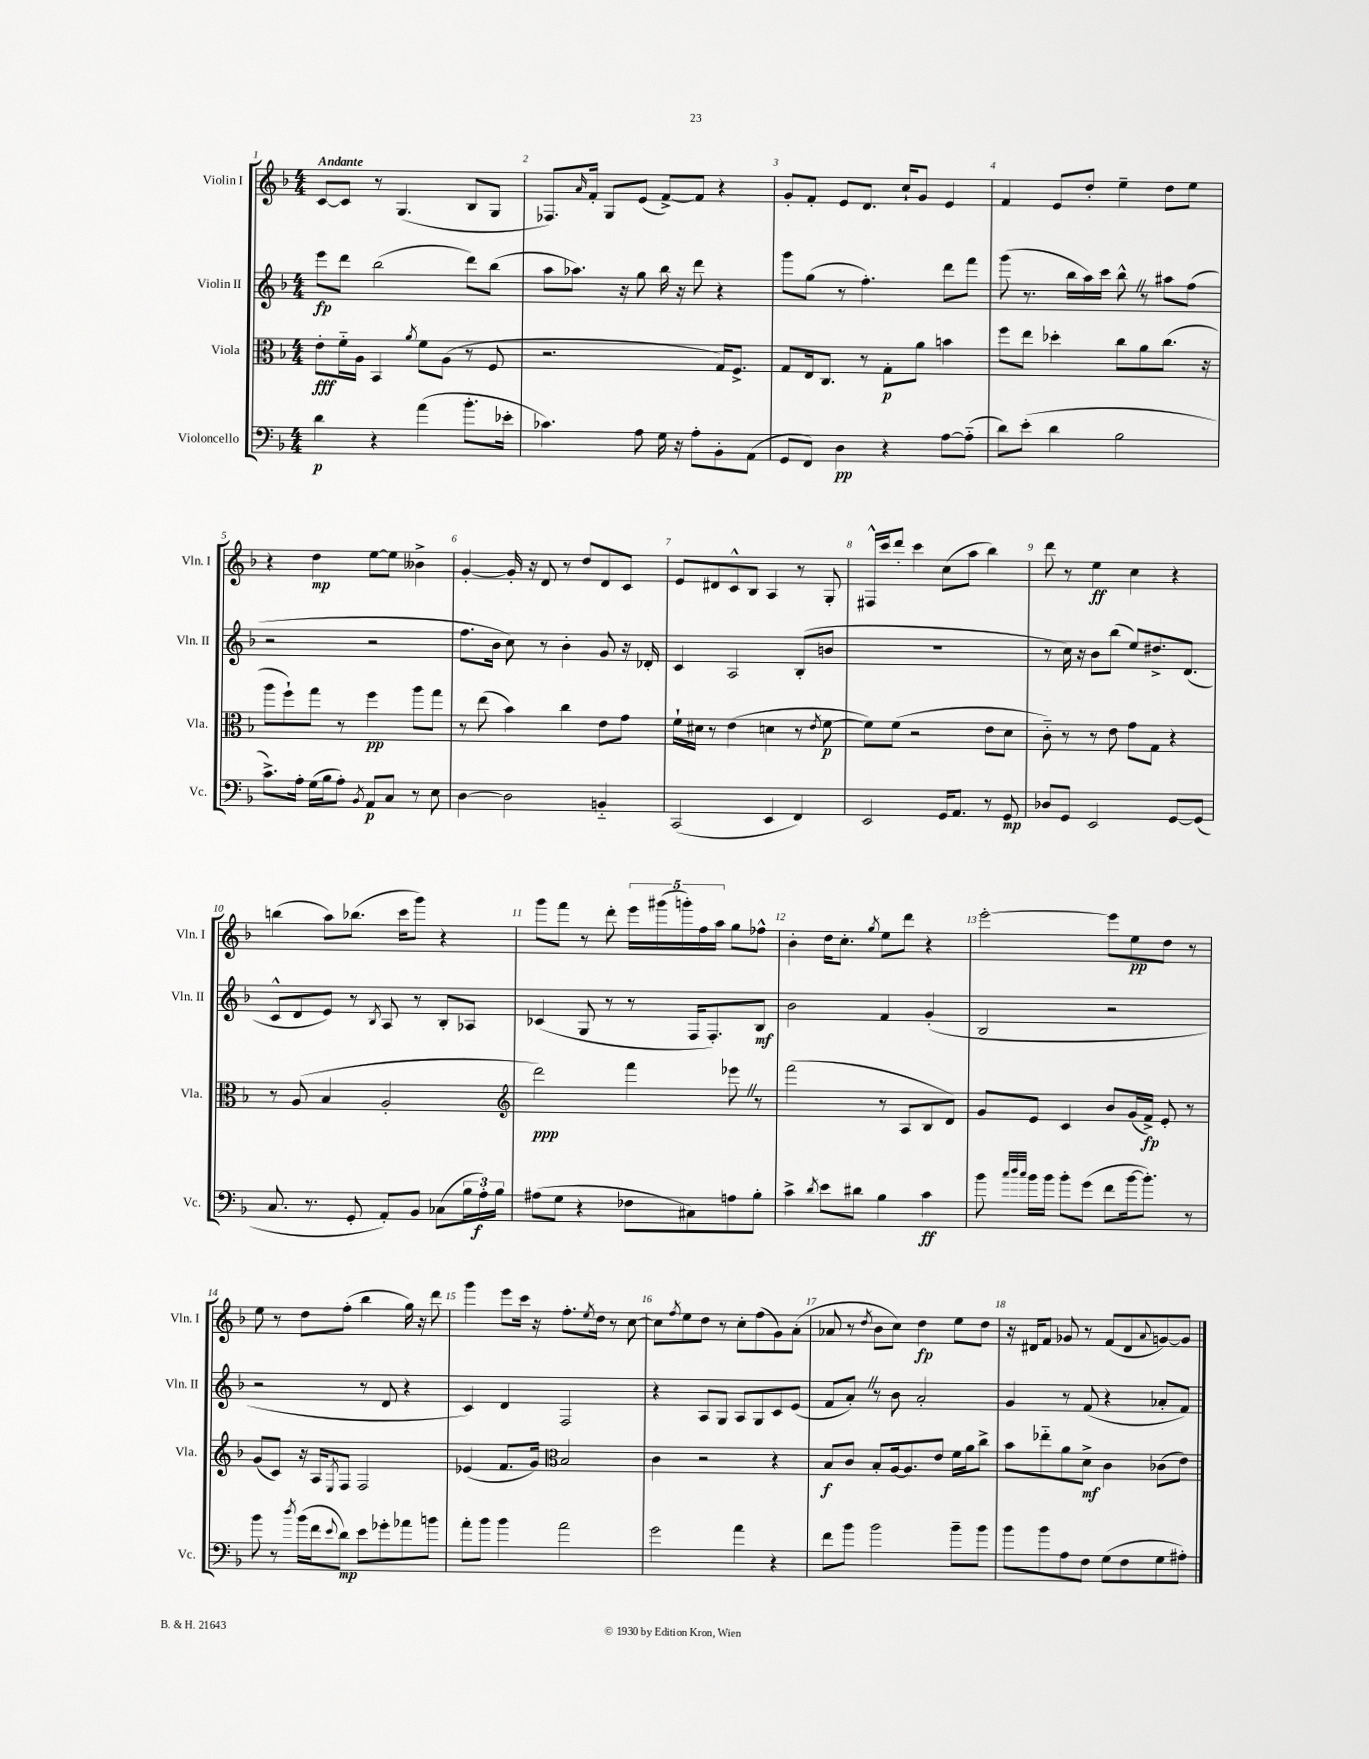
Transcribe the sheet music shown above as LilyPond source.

<<
\new StaffGroup <<
\new Staff = "s0" \with { instrumentName = "Violin I" shortInstrumentName = "Vln. I" } {
    \clef treble \key f \major \numericTimeSignature \time 4/4 \tempo "Andante"
    c'8~ c'8 r8 g4.( bes8 g8 |
    fes8.) \grace { a'16 } f'16-. g8 e'8( f'8~->) f'8 r4 |
    g'8-. f'8-. e'8 d'8. c''16-! g'8 e'4 |
    f'4 e'8 d''8-. e''4-- d''8 e''8 |
    r4 d''4\mp e''8~ e''8 beses'4-> |
    g'4~-. g'16-. r16 d'8 r8 d''8 d'8 c'8 |
    e'8 dis'8 c'8-^ bes8 a4 r8 g8-. |
    fis16-^ c'''16 d'''8-. c'''4 c''8( a''8 bes''4) |
    d'''8 r8 e''4\ff c''4 r4 |
    b''4( a''8) bes''8.( c'''16 g'''8) r4 |
    g'''8 f'''8 r8 d'''8-. \tuplet 5/4 { e'''16 gis'''16( g'''16-.) f''16 a''16 } g''8 fes''8-^ |
    bes'4-. d''16 c''8.-. \acciaccatura { g''8 } e''8 d'''8 r4 |
    e'''2~-. e'''8 e''8\pp d''8 r8 |
    e''8 r8 d''8 f''8-.( bes''4 g''16) r16 d'''8 |
    g'''4 e'''8 c'''16 r16 f''8.-. \acciaccatura { e''8 } d''16 r8 c''8~ |
    c''8 \acciaccatura { f''8 } e''8 d''8 r8 c''8-. f''8( g'8) a'8-.( |
    aes'8 r8 \acciaccatura { d''8 } bes'8 c''8) d''4\fp e''8 d''8 |
    r16 dis'16 f'8 ges'8 r8 f'8( dis'8 \appoggiatura { a'8 } g'8~) g'8 \bar "|." |
}
\new Staff = "s1" \with { instrumentName = "Violin II" shortInstrumentName = "Vln. II" } {
    \clef treble \key f \major \numericTimeSignature \time 4/4
    e'''8\fp d'''8 bes''2( d'''8) bes''8( |
    a''8 aes''8.) r16 g''8 bes''16 r16 d'''8 r4 |
    g'''8 g''8( r8 f''4.-.) d'''8 f'''8 |
    g'''8( r8. bes''16 a''16) c'''16 bes''8-^ \once \override BreathingSign.text = \markup { \musicglyph "scripts.caesura.straight" } \breathe r8 ais''8 f''8( |
    r2 r2 |
    f''8. bes'16 c''8) r8 bes'4-. g'8 r16 des'16-. |
    c'4 a2 bes8-.( b'8 |
    R1 |
    r8 c''16) r16 bes'8 bes''8( e''8) dis''8.-> d'8.( |
    c'8-^ d'8 e'8) r8 \acciaccatura { bes8 } a8 r8 bes8-. aes8 |
    ces'4( g8 r8 r8 f16 f8.-.) bes8\mf |
    bes'2 f'4 g'4-.( |
    bes2 r2 |
    r2 r8 d'8 r4 |
    c'4) d'4 f2 |
    r4 a8 g8 a8 g8 c'8 e'8( |
    f'8 a'8-.) \once \override BreathingSign.text = \markup { \musicglyph "scripts.caesura.straight" } \breathe r8 bes'8 a'2-. |
    g'4 r8 f'8( r4 aes'8-. f'8) \bar "|." |
}
\new Staff = "s2" \with { instrumentName = "Viola" shortInstrumentName = "Vla." } {
    \clef alto \key f \major \numericTimeSignature \time 4/4
    e'8-.\fff f'16-_ a16 bes,4 \acciaccatura { a'8 } f'8 a8( r8 f8 |
    r2. g16) f8.-> |
    g8 e16 c8. r8 g8-.\p a'8 b'4 |
    f''8 e''8 des''4-. c''8 a'8 c''8.( r16 |
    a''8 f''8-!) g''8 r8 f''4\pp a''8 g''8 |
    r8 e''8( bes'4) c''4 e'8 g'8 |
    f'16-! dis'16 r8 e'4( d'4 r8 \acciaccatura { e'8 } f'8~\p |
    f'8) f'8( r2 e'8 d'8 |
    c'8-_) r8 r8 e'8 g'8 g8 r4 |
    r8 a8( bes4 a2-. |
    \clef treble d'''2\ppp) f'''4 ees'''8 \once \override BreathingSign.text = \markup { \musicglyph "scripts.caesura.straight" } \breathe r8 |
    f'''2( r8 a8 bes8 d'8) |
    g'8 e'8 c'4 bes'8 g'16( f'16->\fp) e'8-. r8 |
    g'8( c'8) r16 a16 \acciaccatura { e8 } f8 f2 |
    ees'4( f'8. g'16) \clef alto bes2 |
    c'4 r2 r4 |
    bes8\f c'8 bes8-. a16~ a8. e'8 f'16 a'16 c''8-> |
    bes'8 ees''8-_ a'8 d'8->\mf c'4 ces'8( e'8) \bar "|." |
}
\new Staff = "s3" \with { instrumentName = "Violoncello" shortInstrumentName = "Vc." } {
    \clef bass \key f \major \numericTimeSignature \time 4/4
    d'4\p r4 a'4( bes'8.-. ees'16-. |
    ces'4.) a8 g16 r16 a8-. bes,8-. a,8( |
    g,8 f,8) d4\pp r4 a8~ a8-_( |
    d'8) e'8-.( d'4 bes2 |
    c'8.->) a16-. g16( bes16 a8-.) \acciaccatura { bes,8 } a,8\p c8 r8 e8 |
    d4~ d2 b,4-_ |
    c,2( e,4 f,4) |
    e,2 g,16 a,8. r8 g,8\mp |
    des8 g,8 e,2 g,8~ g,8( |
    c8. r8. g,8-. a,8-.) bes,8 ces8( \tuplet 3/2 { bes16 a16-.\f) bes16 } |
    ais8( g8 r4 fes8 cis8) a8 bes8-. |
    c'4-> \acciaccatura { d'8 } e'8 dis'8 bes4 c'4\ff |
    bes'8 \grace { c''32 d''32 c''32 } bes'16 bes'16 bes'8-. g'8( f'8 bes'16~ bes'8.-.) r8 |
    bes'8 r8 \acciaccatura { d''8 } bes'16( f'16 \appoggiatura { e'8 } d'8\mp) e'8 ges'8-. aes'8 b'8 |
    a'8-. bes'8 bes'4 a'2 |
    g'2 a'4 r4 |
    f'8 bes'8 bes'2 bes'8-- bes'8 |
    bes'8 bes'8 a8 f8 g8( f8 g8 ais8-.) \bar "|." |
}
>>
>>
\layout { \context { \Score \override BarNumber.break-visibility = ##(#f #t #t) barNumberVisibility = #all-bar-numbers-visible } }
